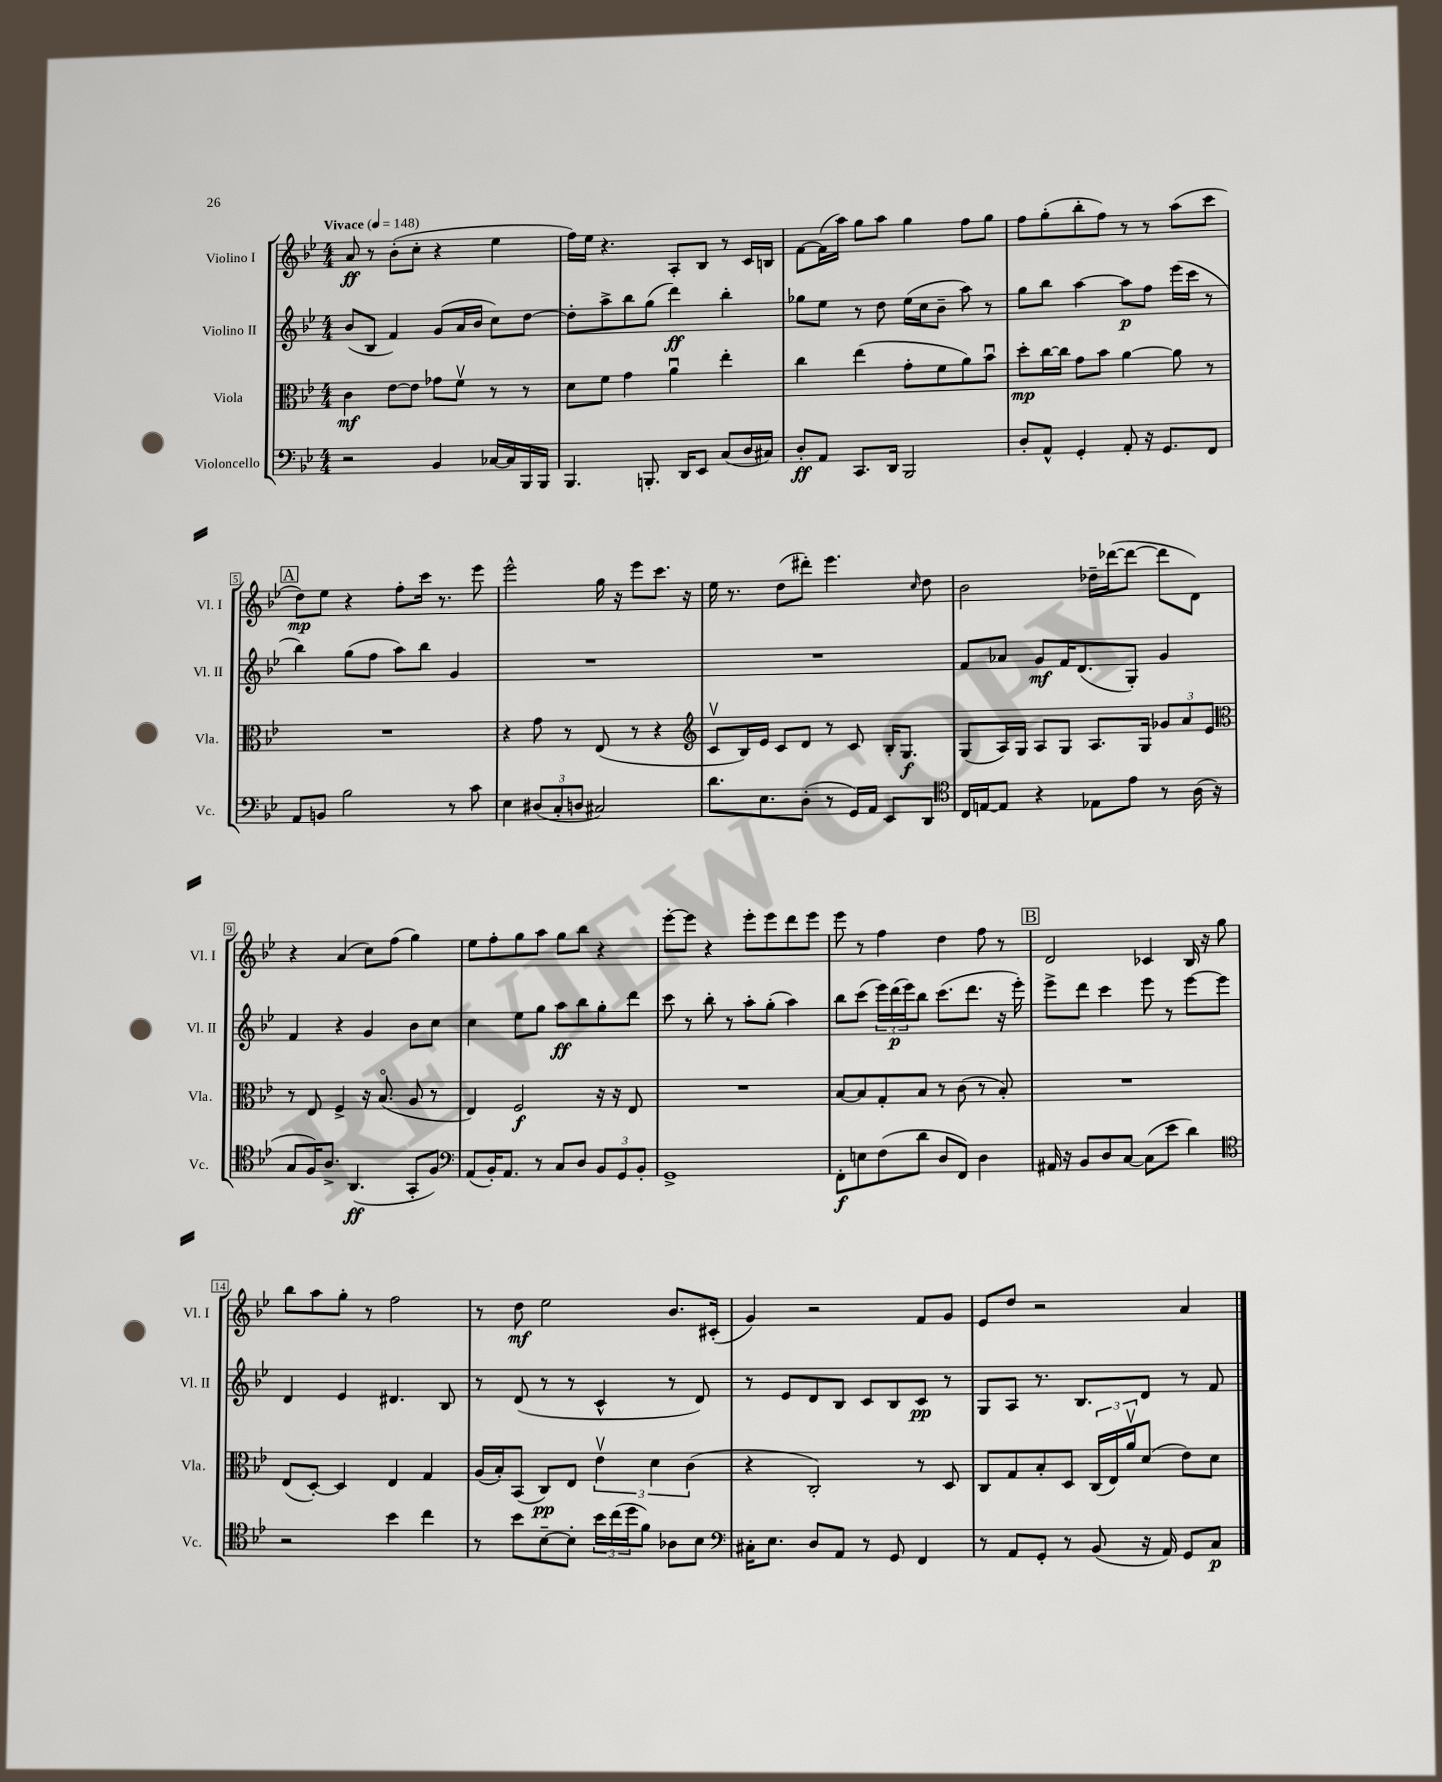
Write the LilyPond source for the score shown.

<<
\new StaffGroup <<
\new Staff = "s0" \with { instrumentName = "Violino I" shortInstrumentName = "Vl. I" } {
    \clef treble \key bes \major \numericTimeSignature \time 4/4 \tempo "Vivace" 4 = 148
    a'8\ff r8 bes'8-.( c''8-. r4 ees''4 |
    f''16) ees''16 r4. a8-. bes8 r8 c'16 b16 |
    f'8~ f'16( a''16) g''8 a''8 g''4 f''8 g''8 |
    f''8 g''8-.( bes''8-. f''8) r8 r8 a''8( c'''8 |
    \mark \markup { \box "A" } d''8\mp) ees''8 r4 f''8-. c'''16 r8. ees'''8 |
    ees'''2-^ g''16 r16 ees'''8 c'''8. r16 |
    ees''16 r8. d''8( dis'''8-.) ees'''4. \grace { c''16 } d''8 |
    bes'2 des''16-- des'''16~( des'''8~ des'''8 d'8) |
    r4 a'4( c''8) f''8( g''4) |
    ees''8 f''8-. g''8 a''8 g''8 bes''8 r4 |
    ees'''8~-. ees'''8 r4 ees'''8-. ees'''8 d'''8 ees'''8 |
    ees'''8 r8 f''4 d''4 f''8 r8 |
    \mark \markup { \box "B" } d'2 ces'4 bes16 r16 g''8 |
    bes''8 a''8 g''8-. r8 f''2 |
    r8 d''8\mf ees''2 bes'8. cis'16-.( |
    g'4) r2 f'8 g'8 |
    ees'8 d''8 r2 a'4 \bar "|." |
}
\new Staff = "s1" \with { instrumentName = "Violino II" shortInstrumentName = "Vl. II" } {
    \clef treble \key bes \major \numericTimeSignature \time 4/4
    bes'8( bes8 f'4) g'8( a'16 bes'16 c''8) d''8~ |
    d''8-. a''8-> bes''8 g''8( d'''4\ff) bes''4-. |
    ges''8 ees''8 r8 d''8 ees''16( c''16 bes'8-- a''8) r8 |
    g''8 bes''8 a''4~ a''8\p f''8 ees'''16( c'''16 r8 |
    \mark \markup { \box "A" } bes''4) g''8( f''8 a''8) bes''8 g'4 |
    R1 |
    R1 |
    f'8 aes'8 g'8\mf f'16 d'8.( g8-.) g'4 |
    f'4 r4 g'4 bes'8 c''8 |
    c''4 ees''8 g''8 a''8\ff bes''8 g''8-. d'''8 |
    c'''8 r8 bes''8-. r8 a''8-. g''8-.( a''4) |
    bes''8 c'''8( \tuplet 3/2 { ees'''16) d'''16\p( ees'''16) } bes''8 c'''8.( d'''8. r16 ees'''16-.) |
    \mark \markup { \box "B" } ees'''8-> d'''8 c'''4 ees'''8 r8 ees'''8~ ees'''8 |
    d'4 ees'4 dis'4. bes8 |
    r8 d'8( r8 r8 c'4-^ r8 d'8) |
    r8 ees'8 d'8 bes8 c'8 bes8 c'8\pp r8 |
    g8 a8 r8. bes8. d'8 r8 f'8 \bar "|." |
}
\new Staff = "s2" \with { instrumentName = "Viola" shortInstrumentName = "Vla." } {
    \clef alto \key bes \major \numericTimeSignature \time 4/4
    c'4\mf ees'8~ ees'8 ges'8 f'8\upbow r8 r8 |
    d'8 f'8 g'4 a'4\downbow ees''4-. |
    c''4 ees''4( g'8-. f'8 a'8) bes'8\downbow |
    d''8-.\mp c''16~ c''16 g'8 bes'8 a'4~ a'8 r8 |
    \mark \markup { \box "A" } R1 |
    r4 g'8 r8 ees8( r8 r4 |
    \clef treble c'8\upbow bes16) ees'16 c'8 d'8 r8 c'8 bes16-. g8.\f |
    g8( a16) g16 a8 g8 a8. g16 \tuplet 3/2 { ges'8 a'8 ees'8 } |
    \clef alto r8 ees8 f4-> r16 bes8.\flageolet( a8 r8 |
    ees4) f2\f r16 r16 ees8 |
    R1 |
    bes8~ bes8 g8-. bes8 r8 c'8( r8 bes8-.) |
    \mark \markup { \box "B" } R1 |
    ees8( d8~-.) d4 ees4 g4 |
    a16( bes16-.) bes,8( c8\pp) ees8 \tuplet 3/2 { ees'4\upbow d'4 c'4( } |
    r4 c2-.) r8 d8 |
    c8 g8 bes8-. d8 \tuplet 3/2 { c16( ees16) a'16\upbow } d'8( ees'8) d'8 \bar "|." |
}
\new Staff = "s3" \with { instrumentName = "Violoncello" shortInstrumentName = "Vc." } {
    \clef bass \key bes \major \numericTimeSignature \time 4/4
    r2 bes,4 ces16~ ces16 bes,,16 bes,,16 |
    bes,,4. b,,8.-. d,16 ees,8 c8( d16 cis16) |
    d8-.\ff a,8 c,8. d,16 bes,,2 |
    d8-. a,8-^ g,4-. a,8-. r16 g,8. f,8 |
    \mark \markup { \box "A" } a,8 b,8 bes2 r8 c'8 |
    ees4 \tuplet 3/2 { dis8( c8-. d8 } cis2) |
    d'8. ees8. d8-.( r8 g,16) a,16 ees,8 d,8 |
    \clef tenor c16 e16~ e8 r4 ees8 ees'8 r8 a16( r16 |
    g8 f16) a8.-> a,4.\ff( g,8-. f8) |
    \clef bass a,8( bes,16-.) a,8. r8 c8 d8 \tuplet 3/2 { bes,8 g,8 bes,8-. } |
    g,1-> |
    f,8-.\f e8 f8( d'8 d8 f,8) d4 |
    \mark \markup { \box "B" } ais,16 r16 bes,8 d8 c8~ c8( ees'8 d'4) |
    \clef tenor r2 bes'4 c''4 |
    r8 bes'8 bes8~-- bes8-. \tuplet 3/2 { bes'16 c''16( d''16 } f'8) aes8 bes8 |
    \clef bass cis16-. ees8. d8 a,8 r8 g,8 f,4 |
    r8 a,8 g,8-. r8 bes,8( r16 a,16) g,8 c8\p \bar "|." |
}
>>
>>
\layout { \context { \Score \override BarNumber.stencil = #(make-stencil-boxer 0.1 0.3 ly:text-interface::print) } }
